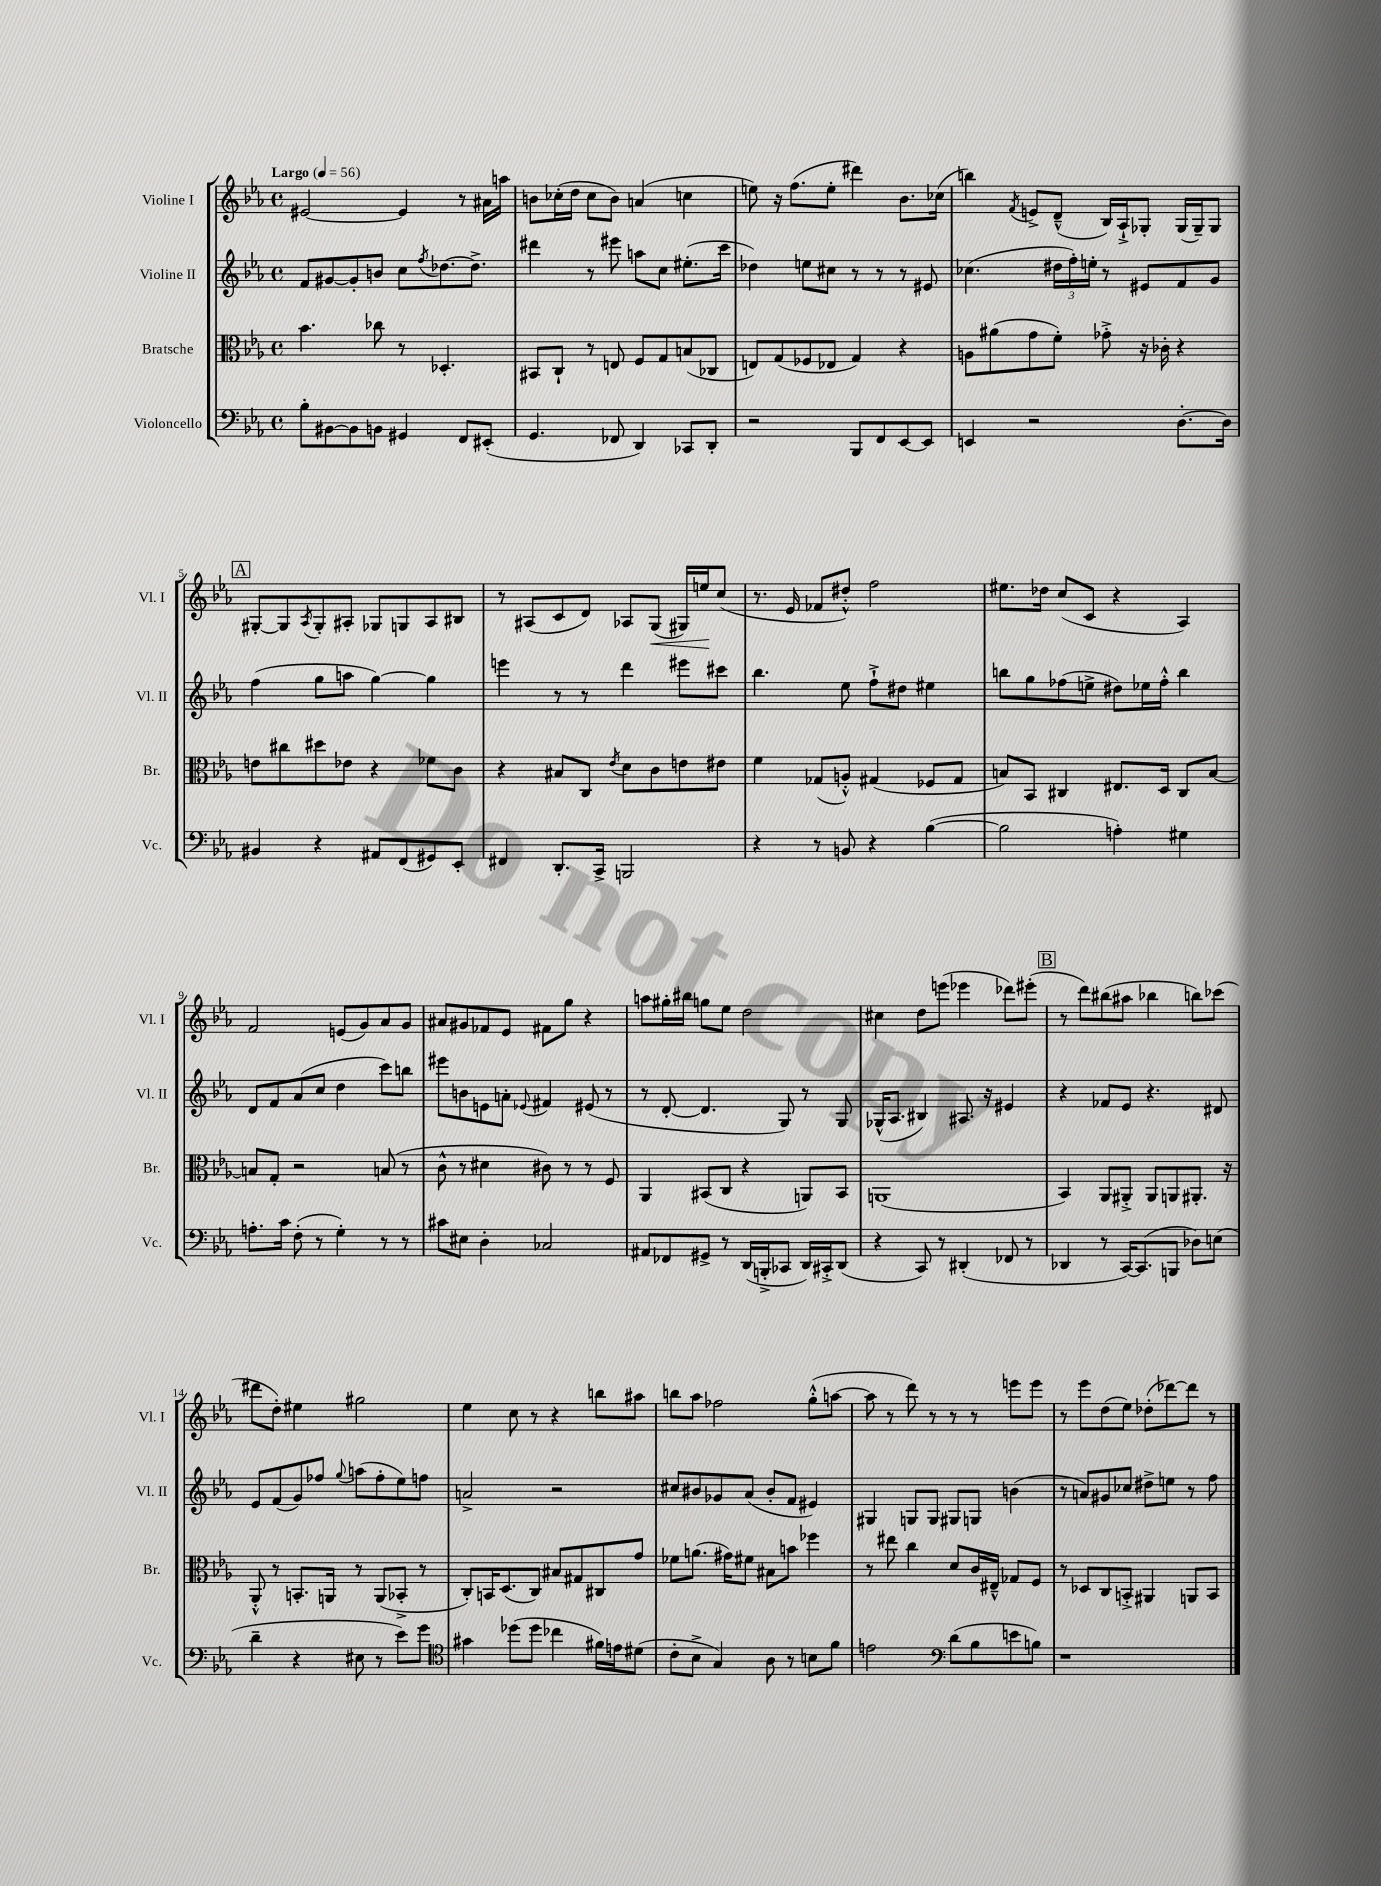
<<
\new StaffGroup <<
\new Staff = "s0" \with { instrumentName = "Violine I" shortInstrumentName = "Vl. I" } {
    \clef treble \key ees \major \defaultTimeSignature \time 4/4 \tempo "Largo" 4 = 56
    eis'2~ eis'4 r8 ais'16 a''16 |
    b'8 ces''16-.( d''16 ces''8 b'8) a'4( c''4 |
    e''8) r16 f''8.( e''8-. dis'''4) bes'8. ces''16( |
    b''4) \acciaccatura { f'8 } e'8-> d'8---^( bes16) aes16-!-> ges8-. ges16( ges16--) ges8 |
    \mark \markup { \box "A" } gis8~-. gis8 \acciaccatura { aes8 } gis8-. ais8-. ges8 g8 ais8 bis8 |
    r8 ais8( c'8 d'8) aes8 g8\<( gis16) e''16\! c''8( |
    r8. ees'16 fes'8 dis''8-.-^) f''2 |
    eis''8. des''16 c''8( c'8 r4 aes4) |
    f'2 e'8( g'8) aes'8 g'8 |
    ais'8 gis'8 fes'8 ees'8 fis'8 g''8 r4 |
    a''8 gis''16-. bis''16 g''8 ees''8 d''2 |
    cis''4 d''8 e'''8( ees'''4 des'''8) eis'''8-.( |
    \mark \markup { \box "B" } r8 d'''8) bis''8( ais''8 bes''4 b''8) ces'''8( |
    dis'''8 d''8-.) eis''4 gis''2 |
    ees''4 c''8 r8 r4 b''8 ais''8 |
    b''8 aes''8 fes''2 g''8-.-^( a''8~ |
    a''8 r8 d'''8) r8 r8 r8 e'''8 e'''8 |
    r8 ees'''8 d''8( ees''8) des''8-.( des'''8~) des'''8 r8 \bar "|." |
}
\new Staff = "s1" \with { instrumentName = "Violine II" shortInstrumentName = "Vl. II" } {
    \clef treble \key ees \major \defaultTimeSignature \time 4/4
    f'8 gis'8~ gis'8-. b'8 c''8 \acciaccatura { f''8 } des''8.~ des''8.-> |
    dis'''4 r8 eis'''8 a''8 c''8 eis''8.-.( c'''16 |
    des''4) e''8 cis''8 r8 r8 r8 eis'8 |
    ces''4.( \tuplet 3/2 { dis''16 f''16-.) e''16-. } r8 eis'8 f'8 g'8 |
    \mark \markup { \box "A" } f''4( g''8 a''8 g''4~) g''4 |
    e'''4 r8 r8 d'''4 eis'''8 cis'''8 |
    bes''4. ees''8 f''8-!-> dis''8 eis''4 |
    b''8 g''8 fes''8( e''8-> dis''8) ees''16 fes''16-.-^ b''4 |
    d'8 f'8 aes'8( c''8 d''4 c'''8) b''8 |
    eis'''8 b'8 e'8 a'8-. \appoggiatura { ees'8 } fis'4 eis'8( r8 |
    r8 d'8~-. d'4. g8) r8 g8 |
    ges16-^( aes8. bis4) ais8. r16 eis'4 |
    \mark \markup { \box "B" } r4 fes'8 ees'8 r4. dis'8 |
    ees'8 f'8( g'8) fes''8 \appoggiatura { g''8 } a''8( fes''8-. ees''8) f''8 |
    a'2-> r2 |
    cis''8 bis'8 ges'8 aes'8( bis'8-. f'8 eis'4) |
    gis4 g8 g8 gis8 g8 b'4( |
    r8 a'8) gis'8 ces''8 dis''8-> e''8 r8 f''8 \bar "|." |
}
\new Staff = "s2" \with { instrumentName = "Bratsche" shortInstrumentName = "Br." } {
    \clef alto \key ees \major \defaultTimeSignature \time 4/4
    bes'4. ces''8 r8 des4.-. |
    bis,8 c8-! r8 e8 f8 g8 b8( ces8 |
    e8) g8( fes8 ees8 g4) r4 |
    a8 ais'8( g'8 f'8-.) ges'8-.-> r16 ces'16-. r4 |
    \mark \markup { \box "A" } e'8 cis''8 dis''8 ees'8 r4 fes'8 c'8 |
    r4 bis8 c8 \acciaccatura { ees'8 } d'8 c'8 e'8 eis'8 |
    f'4 ges8( a8-.-^) gis4( fes8 gis8 |
    b8) bes,8 cis4 eis8. d16 cis8 b8~ |
    b8 g8-. r2 b8( r8 |
    c'8-^ r8 dis'4 cis'8) r8 r8 f8 |
    aes,4 bis,8( c8 r4 a,8) bis,8 |
    a,1( |
    \mark \markup { \box "B" } bes,4) aes,8 ais,8-.-> ais,8 a,8 ais,8.-. r16 |
    aes,8-.-^ r8 b,8.-. a,16 r8 a,8( bes,8-.-> r8 |
    c8-.) b,16 d8.( c8) bis8 gis8 cis8 g'8 |
    fes'8 a'8.( gis'16) fis'8 bis8 b'8 fes''4 |
    r8 eis''8 c''4 d'8 c'16 eis16---^ ges8 f8 |
    r8 des8 c8 b,8-.-> ais,4 a,8 b,8 \bar "|." |
}
\new Staff = "s3" \with { instrumentName = "Violoncello" shortInstrumentName = "Vc." } {
    \clef bass \key ees \major \defaultTimeSignature \time 4/4
    bes8-. bis,8~ bis,8 b,8 gis,4 f,8 eis,8-.( |
    g,4. fes,8 d,4) ces,8 d,8-. |
    r2 bes,,8 f,8 ees,8~ ees,8 |
    e,4 r2 d8.~-. d16 |
    \mark \markup { \box "A" } bis,4 r4 ais,8 f,8( gis,8) ees,8-. |
    fis,4 d,8.-. c,16-> b,,2 |
    r4 r8 b,8 r4 bes4~( |
    bes2 a4-.) gis4 |
    a8.-. c'16 f8-.( r8 g4-.) r8 r8 |
    cis'8 eis8 d4-. ces2 |
    ais,8 fes,8 gis,8-> r8 d,16( b,,16-.-> ces,8 d,16) cis,16-.-> d,8( |
    r4 c,8) r8 dis,4-.( fes,8 r8 |
    \mark \markup { \box "B" } des,4 r8 c,16~) c,8.( b,,8 des8) e8( |
    d'4-- r4 eis8 r8 ees'8) g'8 |
    \clef tenor gis'4 des''8( des''8 ces''4 fis'16) e'16 dis'8( |
    c'8-. bes8-> g4) aes8 r8 b8 f'8 |
    e'2 \clef bass d'8( bes8 e'8 b8) |
    r1 \bar "|." |
}
>>
>>
